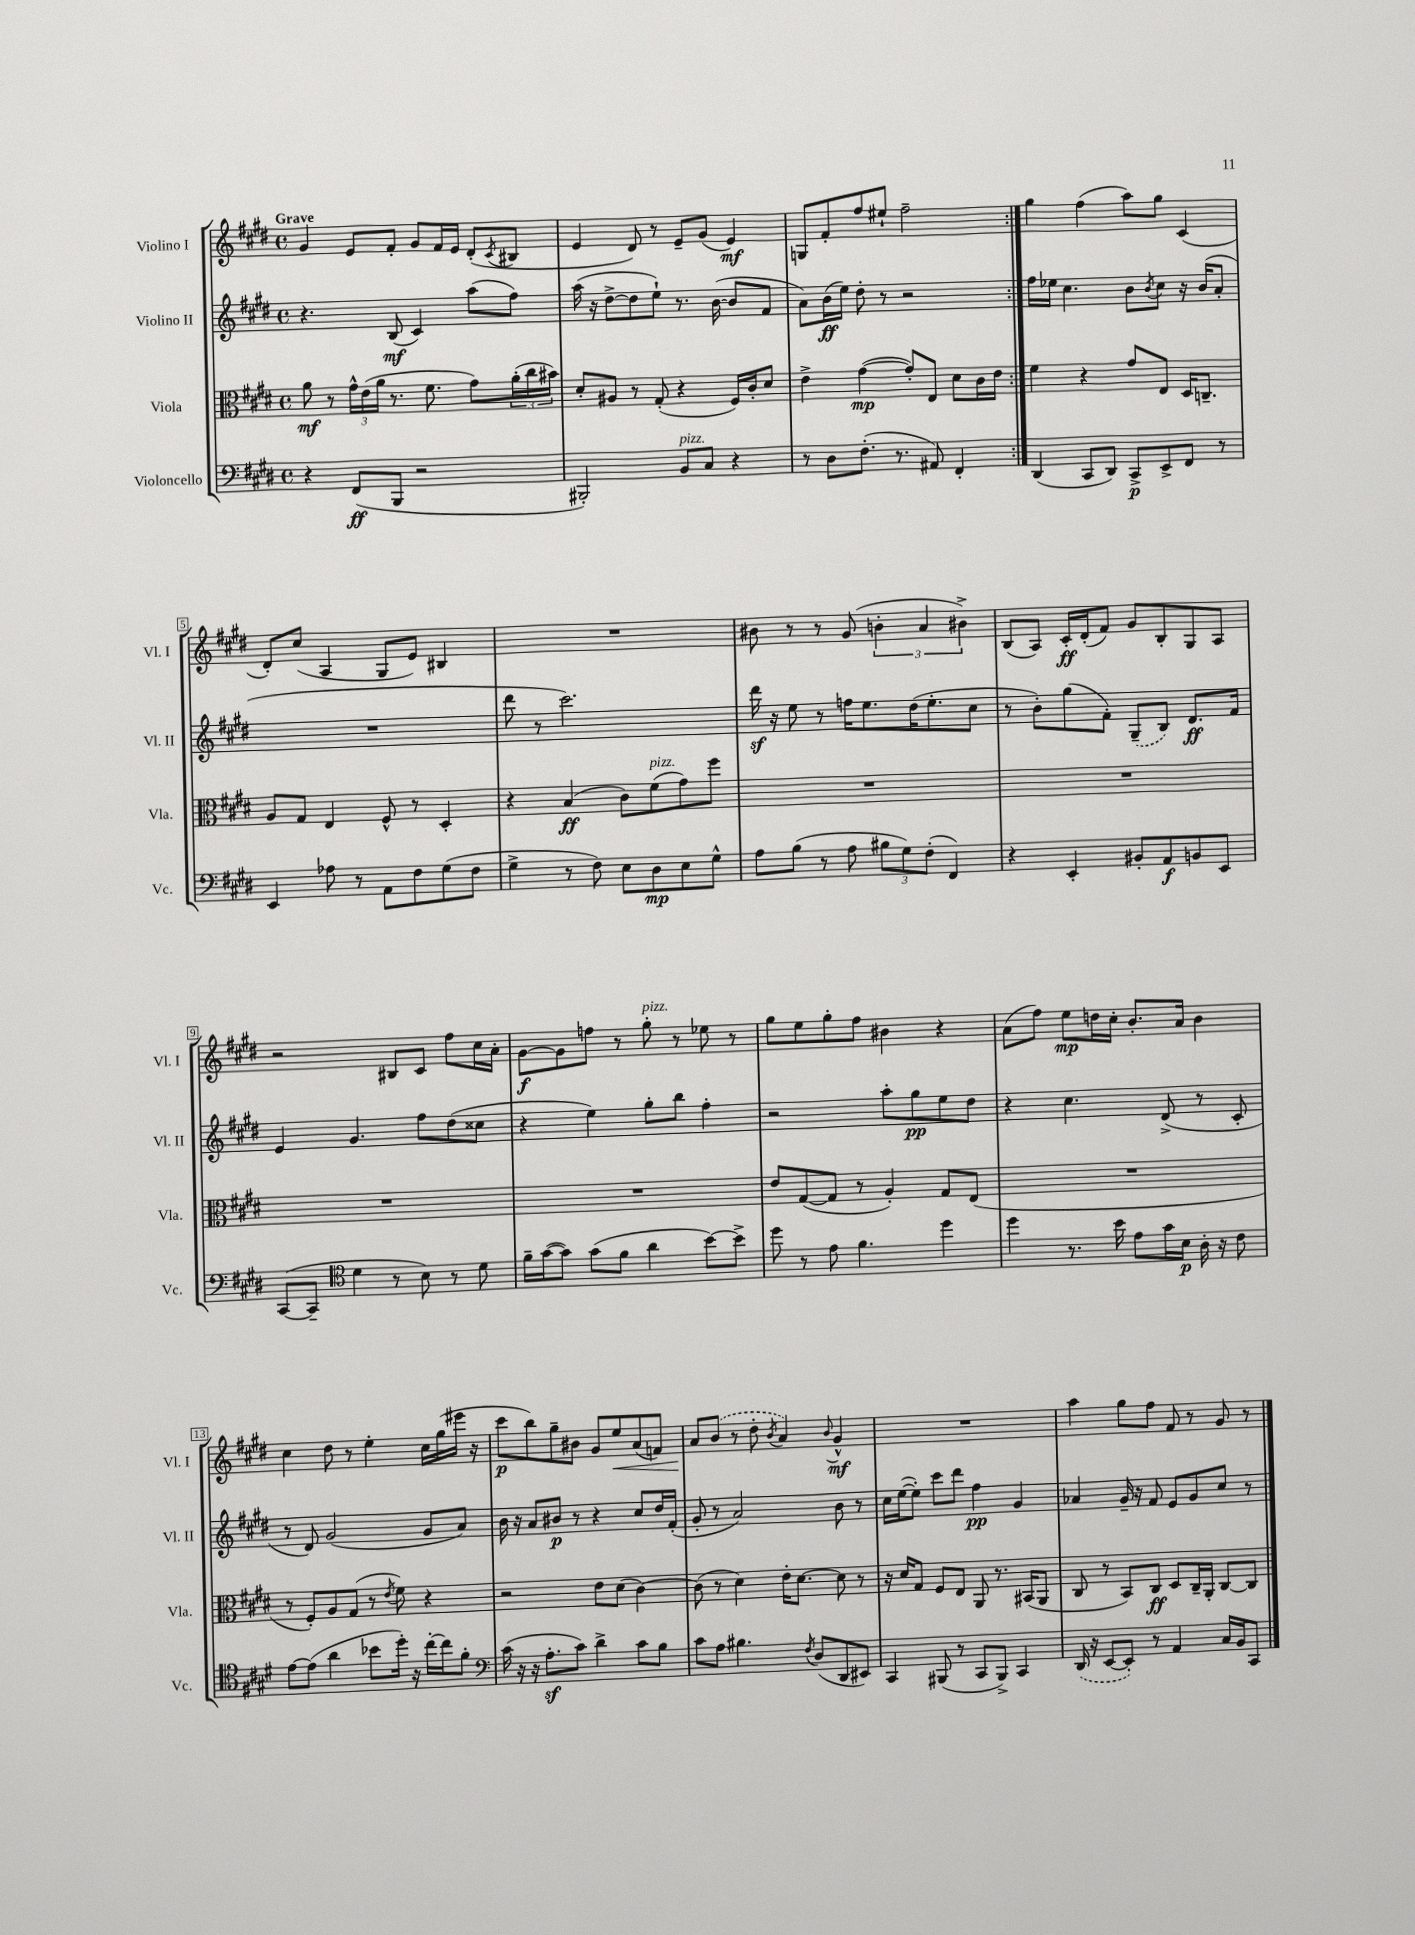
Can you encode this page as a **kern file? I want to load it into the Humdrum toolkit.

**kern	**kern	**kern	**kern
*staff4	*staff3	*staff2	*staff1
*clefF4	*clefC3	*clefG2	*clefG2
*k[f#c#g#d#]	*k[f#c#g#d#]	*k[f#c#g#d#]	*k[f#c#g#d#]
*M4/4	*M4/4	*M4/4	*M4/4
*met(c)	*met(c)	*met(c)	*met(c)
4r	8a\	4.r	4g#/
.	8r	.	.
(8FF#/L	24g#^^\LL	.	8e/L
.	(24e\	.	.
.	24a\JJ	.	.
8BBB/J	8.r	(8B/	8f#'/J
2r	.	4c#/)	8g#/L
.	8.f#\	.	.
.	.	.	16f#/L
.	.	.	16e/JJ
.	8g#\L)	(8aa\L	(8d#'/L
.	.	.	8qc#/
.	(24a'\L	8ff#\J)	8B#/J
.	24cc#\	.	.
.	24b#\JJ)	.	.
=	=	=	=
2BBB#'/)	8d#'/L	(16aa\	4e/
.	.	16r	.
.	8A#/J	[8dd#^\L	.
.	8r	8dd#\]	8d#/)
.	(8G#'/	8ee`\J)	8r
8BB/L	4r	8.r	8e~/L
8C#/J	.	.	(8g#/J
.	.	([16b\	.
4r	16F#/LL)	8b/]L	4e/)
.	16c#'/J	.	.
.	8d#/J	8f#/J	.
=	=	=	=
8r	4e^\	8a\L)	8G/L
8D#\L	.	(16b\L	8f#'/
.	.	16ee\JJ)	.
(8.F#'\J	([4g#\	8dd#'\	8ff#/
.	.	8r	8ee#`/J
8.r	.	.	.
.	8g#'/]L)	2r	2ff#~\
8AA#/)	8E/J	.	.
4FF#'/	8d#\L	.	.
.	16c#\L	.	.
.	16e\JJ	.	.
=:|!	=:|!	=:|!	=:|!
(4DD#/	4f#\	16ff#\LL	4gg#\
.	.	16ee-\JJ	.
.	.	4.cc#\	.
8CC#/L	4r	.	(4ff#\
8DD#/J)	.	.	.
8CC#^/L	8g#/L	8b\L	8aa\L)
.	.	8qb/	.
8EE^/	8E/J	8cc#\J	8gg#\J
8FF#/J	16D#/LK	16r	(4c#/
.	8.C~/J	(16b/LK	.
8r	.	8a'/J	.
=	=	=	=
4EE/	8A/L	1r	8d#'/L)
.	8G#/J	.	(8cc#/J
8A-\	4E/	.	4A/
8r	.	.	.
8AA\L	8F#^^/	.	8G#/L
8F#\	8r	.	8e/J)
(8G#\	4D#'/	.	4B#/
8F#\J	.	.	.
=	=	=	=
4G#^\	4r	8ddd#\	1r
.	.	8r	.
8r	(4B/	2.ccc#\)	.
8F#\)	.	.	.
8E\L	8c#\L)	.	.
8D#\	(8f#\	.	.
8E\	8g#\)	.	.
8G#^^\J	8ff#\J	.	.
=	=	=	=
8A\L	1r	16ddd#\	8b#\
.	.	16r	.
(8B\J	.	8ee\	8r
8r	.	8r	8r
8A\	.	16ff\LK	(8g#/
.	.	8.ee\	.
12B#\L	.	.	6b'\
12G#\)	.	.	.
.	.	(16dd#\K	.
(12F#'\J	.	.	6a/
.	.	8.ee'\	.
4FF#/)	.	.	.
.	.	.	6b#^\)
.	.	8cc#\J	.
=	=	=	=
4r	1r	8r	(8B/L
.	.	8b'\L)	8A/J)
4EE'/	.	(8gg#\	16c#'/LL
.	.	.	(16d#'/J
.	.	8f#'\J)	8f#/J)
8BB#'/L	.	(8G#~/L	8g#/L
8AA/	.	8B/J)	8B'/
8BB/	.	8.d#/L	8G#/
8EE/J	.	.	8A/J
.	.	16f#/Jk	.
=	=	=	=
([8CC#/L	1r	4e/	2r
8CC#~/]J	.	.	.
*clefC4	*	*	*
4d#\	.	4.g#/	.
8r	.	.	8B#/L
8B\)	.	8ff#\L	8c#/J
8r	.	(8dd#\	8ff#\L
8d#\	.	8cc##\J	16cc#\L
.	.	.	16a'\JJ
=	=	=	=
16f#~\LL	1r	4r	[8g#\L
([16g#\J	.	.	.
8g#\]J)	.	.	8g#\]
(8g#\L	.	4ee\)	8ff\J
8f#\J	.	.	8r
4a\	.	8gg#'\L	8gg#'\
.	.	8bb\J	8r
[8b\L)	.	4ff#'\	8ee-\
8b^\]J	.	.	8r
=	=	=	=
8dd#\	8e/L	2r	8gg#\L
8r	([8G#/	.	8ee\
8e\	8G#/]J	.	8gg#'\
4.f#\	8r	.	8ff#\J
.	4A'/)	8aa'\L	4b#\
.	.	8gg#\	.
4dd#\	8G#/L	8ee\	4r
.	(8E/J	8dd#\J	.
=	=	=	=
4dd#\	1r	4r	(8a\L
.	.	.	8ff#\J)
8.r	.	4.cc#\	8ee\L
.	.	.	16dd\L
16b\	.	.	16cc#'\JJ
8e\L	.	.	8.b'/L
16g#\L	.	(8d#^/	.
16B\JJ	.	.	16a/Jk
16A'\	.	8r	4b\
16r	.	.	.
8c#\	.	8c#'/	.
=	=	=	=
[8e\L	8r	8r	4cc#\
(8e\]J	8F#'/L)	8d#/)	.
4a\	8A/	(2g#/	8dd#\
.	(8G#/J	.	8r
8b-\L	8r	.	4ee'\
.	8qe/	.	.
16dd#'\Jk)	8f#\)	.	.
16r	.	.	.
[16cc#'\LL	4r	8g#/L	16cc#\LL
16cc#\]J	.	.	(16gg#\
8f#'\J	.	8a/J)	16eee#\JJ
.	.	.	16r
=	=	=	=
*clefF4	*	*	*
(16c#\	2r	16b\	8ccc#\L
16r	.	16r	.
16r	.	8a/L	8bb\)
8.A'\L	.	.	.
.	.	8b#/J	8gg#~\
8c#\J)	.	8r	8b#\J
4d#^\	8e\L	4r	8g#/L
.	(8d#\J	.	8ee/
8c#\L	[4c#\)	8cc#/L	(8a/
8B\J	.	16dd#/L	8f/J)
.	.	(16f#'/JJ	.
=	=	=	=
8c#\L	(8c#\]	8g#'/	8a/L
8A\J	8r	8r	(8b/J
4.B#\	4d#\)	2a/)	8r
.	.	.	8dd#'\
.	.	.	8qb/
.	16e'\LK	.	4a/)
.	[8.d#\J	.	.
8qF#/	.	.	.
(8D#/L	.	.	.
.	.	.	8qqb/
8DD#/	8d#\]	8b\	4g#^^/
8EE#/J)	8r	8r	.
=	=	=	=
4CC#/	16r	16cc#\LL	1r
.	16d#/LK	([16ee\J	.
.	8G#/J	8ee'\]J)	.
(8BBB#/	8F#/L	8ccc#\L	.
8r	8E/J	8ddd#\J	.
8CC#/L	8AA/	4ff#\	.
8BBB#^/J)	8.r	.	.
4CC#/	.	4g#/	.
.	(16BB#/LK	.	.
.	8AA/J	.	.
=	=	=	=
(16DD#/	8C#/	4a-/	4aa\
16r	.	.	.
[8EE/L	8r	.	.
8EE'/]J)	8BB/L)	16g#~/	8gg#\L
.	.	16r	.
8r	8C#/J	8f#/	8ff#\J
4AA/	8D#/L	8e/L	8f#/
.	16C#~/L	8g#/	8r
.	16AA'/JJ	.	.
16C#/LL	[8C#/L	8cc#/J	8g#/
16BB/J	.	.	.
8CC#/J	8C#/]J	8r	8r
==	==	==	==
*-	*-	*-	*-
